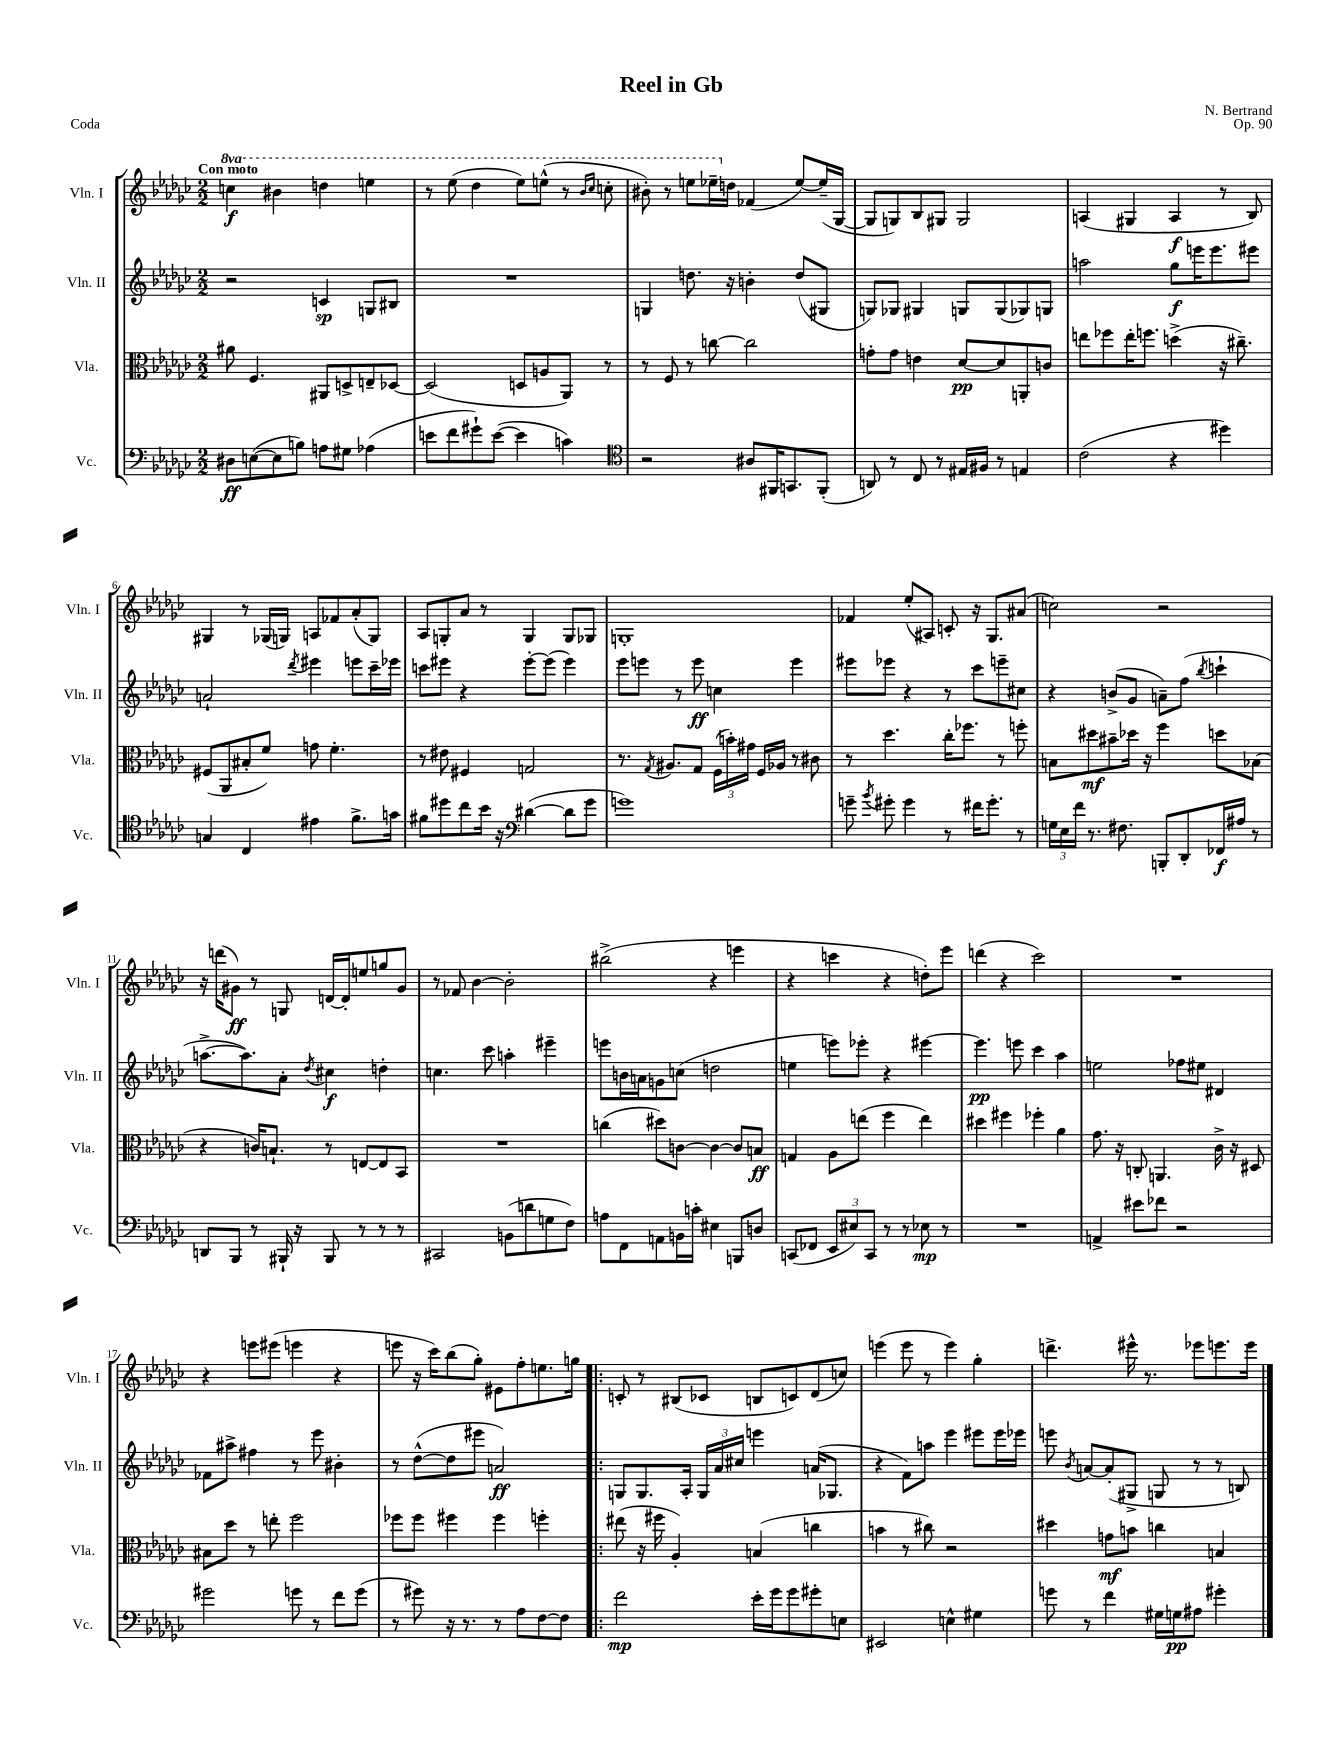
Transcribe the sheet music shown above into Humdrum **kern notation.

**kern	**kern	**kern	**kern
*staff4	*staff3	*staff2	*staff1
*clefF4	*clefC3	*clefG2	*clefG2
*k[b-e-a-d-g-c-]	*k[b-e-a-d-g-c-]	*k[b-e-a-d-g-c-]	*k[b-e-a-d-g-c-]
*M2/2	*M2/2	*M2/2	*M2/2
8D#	8a#	2r	4ccc
([8E	4.F	.	.
8E]	.	.	4bb#
8B)	.	.	.
8A	8AA#	4c	4ddd
8G#	8D^	.	.
(4A-	8E~	8G	4eee
.	[8D-	8B#	.
=	=	=	=
8e	(2D-]	1r	8r
8f	.	.	(8eee-
8g#`)	.	.	4ddd-
([8e	.	.	.
4e]	8D	.	8eee-)
.	8A	.	(8eee^^
4c)	8AA-)	.	8r
.	.	.	16qqbb-
.	.	.	16qqccc-
.	8r	.	8ccc'
=	=	=	=
*clefC4	*	*	*
2r	8r	4G	8bb#')
.	8F	.	8r
.	8r	8.dd	8eee
.	[8cc	.	16eee-~
.	.	16r	16dd
8A#	2cc]	4b'	(4f-
16FF#	.	.	.
8.GG	.	.	.
.	.	(8dd	[8ee-)
(8FF#'	.	8G#	(16ee-~]
.	.	.	[16G-
=	=	=	=
8AA)	8g'	8G)	8G-]
8r	8g	8G-	8G)
8C-	4e	4G#	8B-
8r	.	.	8G#
16E#	[8d-	8G	2G#
16F#	.	.	.
8r	8d-]	(8G	.
4E	8AA'	8G-)	.
.	8c	8G	.
=	=	=	=
(2c-	8ee	2aa	(4A
.	8ff-	.	.
.	16ee'	.	4G#
.	8.ff	.	.
4r	(4dd^	8gg-	4A
.	.	16eee	.
.	.	8.eee	.
4dd#)	16r	.	8r
.	8.cc#~)	.	.
.	.	8eee#	8B-)
=	=	=	=
4G	(8F#	2a`	4G#
.	8AA-	.	.
4C-	8B#'	.	8r
.	8f)	.	(16G-
.	.	.	16G)
.	.	8qddd-	.
4e#	8g	4eee#	8A
.	4.f'	.	8f-
8.f^	.	8eee	(8a-'
.	.	16ccc-~	8G)
16g	.	16eee-	.
=	=	=	=
8f#	8r	8ccc	8A-
8dd#	8e#	8eee#	8G'
8cc-	4F#	4r	8a-
16b-	.	.	8r
16r	.	.	.
*clefF4	*	*	*
([4d#	2G	[8eee#'	4G
.	.	(8eee#]	.
8d#]	.	4eee#)	8G
8g-	.	.	8G-
=	=	=	=
1g)	8.r	8eee-	1G'
.	.	8eee	.
.	8qG-	.	.
.	8.A#	.	.
.	.	8r	.
.	8G-	8eee	.
.	(24F	4cc	.
.	24b')	.	.
.	24g#	.	.
.	16F	.	.
.	16A-	.	.
.	8r	4eee	.
.	8c#	.	.
=	=	=	=
8g~	8r	8eee#	4f-
8qb-	.	.	.
8g#'	4.dd-	8eee-	.
4g#	.	4r	(8ee-'
.	.	.	8A#)
8r	16cc-'	8r	8c'
.	8.ff-	.	.
16f#	.	8ccc-	16r
8.g#'	.	.	8.G-
.	8r	8eee~	.
8r	8ff'	8cc#	(8a#
=	=	=	=
24G	8B	4r	2cc)
24E-	.	.	.
24f	.	.	.
8.r	8dd#	.	.
.	8b#~	(8b^	.
8.F#	.	.	.
.	16dd-	8g-	.
.	16r	.	.
8BBB'	4ff	8a~)	2r
8DD-'	.	(8ff	.
.	.	8qbb-	.
16FF-	8dd	4ccc`	.
16A#	.	.	.
8r	(8B-	.	.
=	=	=	=
8DD	4r	[8.aa^	16r
.	.	.	(16ddd
8BBB-	.	.	8g#)
.	.	8.aa])	.
8r	16c)	.	8r
.	8.B`	.	.
16BBB#`	.	8a-'	8G
16r	.	.	.
.	.	8qdd-	.
8BBB#	8r	4cc#	[16d
.	.	.	16d']
8r	[8E	.	8ee
8r	8E]	4dd'	8gg
8r	8BB-	.	8g#
=	=	=	=
2CC#	1r	4.cc	8r
.	.	.	8f-
.	.	.	[4b-
.	.	8ccc-	.
(8BB	.	4aa'	2b-']
8d	.	.	.
8G	.	4eee#~	.
8F)	.	.	.
=	=	=	=
8A	(4cc	8eee	(2bb#^
8FF	.	16b	.
.	.	16a	.
8AA	8dd#)	8g	.
16BB	[8c	(8cc	.
16c'	.	.	.
4E#	4c_	2dd	4r
8BBB	8c]	.	4eee
8D	8B	.	.
=	=	=	=
(8CC	4G	4ee	4r
8FF-	.	.	.
12EE-	8A-	8eee)	4ccc
12E#)	.	.	.
.	(8ee	8eee-'	.
12CC	.	.	.
8r	4ff	4r	4r
8r	.	.	.
8E-	4ee)	[4eee#	8dd')
8r	.	.	8eee-
=	=	=	=
1r	4dd#	4.eee#]	(4ddd
.	4ff#	.	4r
.	.	8eee	.
.	4ff-'	4ccc-	2ccc-)
.	4a-	4aa-	.
=	=	=	=
4AA^	8.g-	2ee	1r
.	16r	.	.
8e#	8C'	.	.
8f-	4.AA	.	.
2r	.	8ff-	.
.	.	8ee#	.
.	16c-^	4d#	.
.	16r	.	.
.	8D#	.	.
=	=	=	=
2g#	8B#	8f-	4r
.	8dd-	8aa#^	.
.	8r	4ff#	8eee
.	8ee'	.	(8eee#
8g	2ff	8r	4eee
8r	.	8eee-	.
8f	.	4b#'	4r
(8g	.	.	.
=	=	=	=
8r	8ff-	8r	8eee
8g#)	8ff-	([8dd-^^	16r
.	.	.	16ccc-)
16r	4ff#	8dd-]	(8bb-
8.r	.	.	.
.	.	8eee#	8gg-')
8r	4ff#	2a)	8e#
8A-	.	.	8ff'
[8F	4ff'	.	8.ee
8F]	.	.	.
.	.	.	16gg
=!|:	=!|:	=!|:	=!|:
2f	(8ee#	8G	8c'
.	16r	8.G	8r
.	16ff#	.	.
.	4A-')	.	(8B#
.	.	16A-'	.
.	.	24G	8c-
.	.	24a-	.
.	.	24cc#	.
16e-'	(4B	4eee	8B
16g-	.	.	.
8g-	.	.	8c)
8g#'	4cc	(16a	(8d-
.	.	8.G-	.
8E	.	.	8cc)
=	=	=	=
2EE#	4b	4r	(4eee
.	8r	8f)	8eee
.	8cc#)	8aa	8r
4E^^	2r	4eee-	4eee)
4G#	.	8eee#	4gg-'
.	.	16eee#	.
.	.	16eee-	.
=	=	=	=
8g	4dd#	8eee	4.ddd^
.	.	8qb-	.
8r	.	[8a	.
4f	8g	(8a']	.
.	8b	8G#^	16eee#^^
.	.	.	8.r
16G#	4cc	8G	.
16G	.	.	.
8A#	.	8r	8eee-
4g#'	4B	8r	8.eee
.	.	8B)	.
.	.	.	16eee
==	==	==	==
*-	*-	*-	*-
